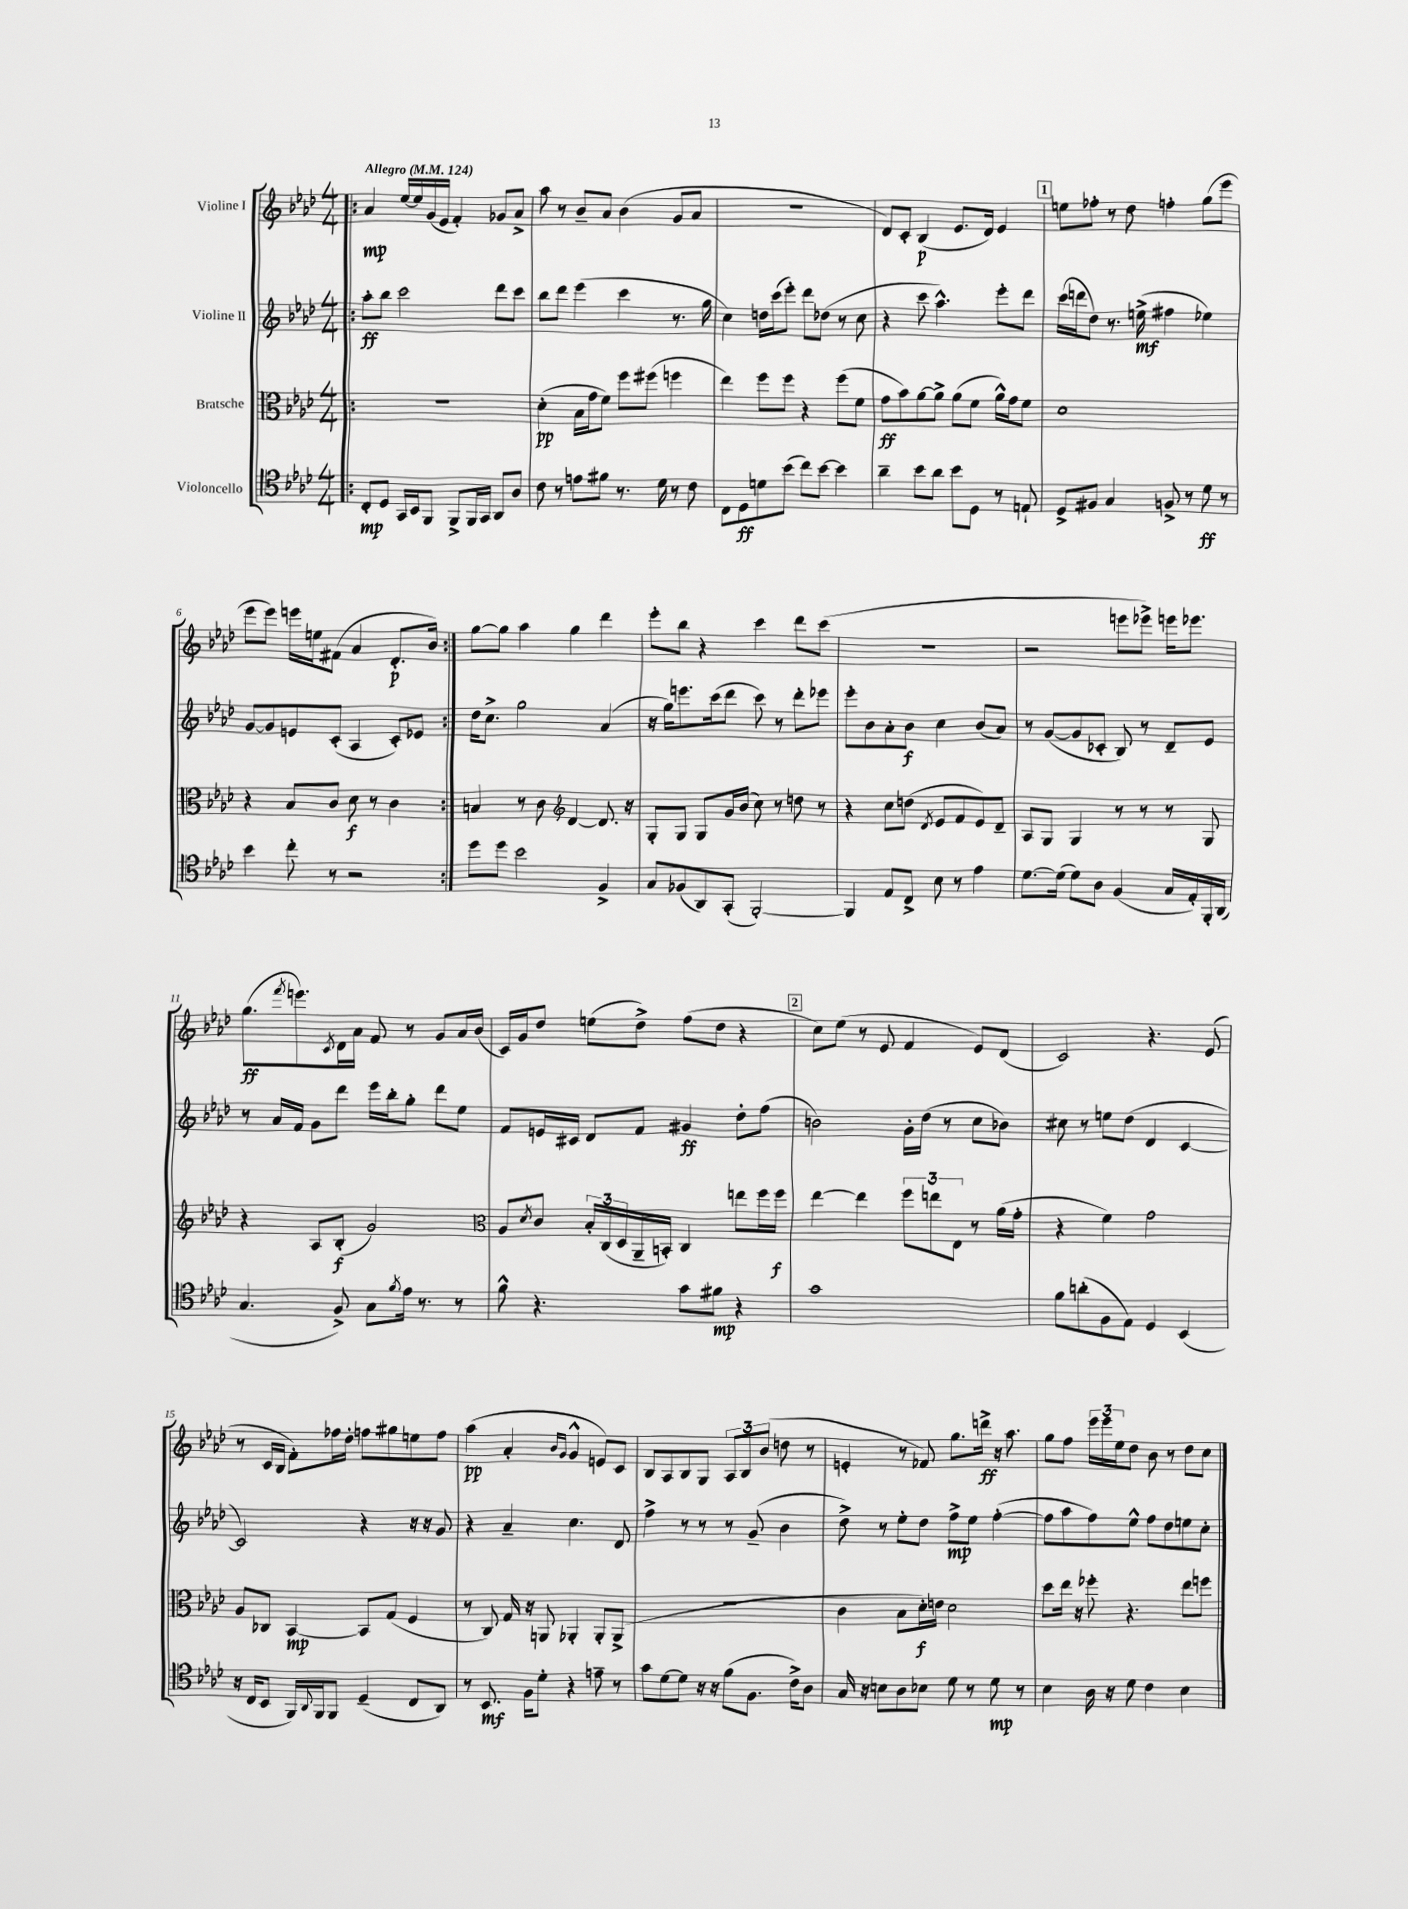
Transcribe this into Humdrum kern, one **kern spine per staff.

**kern	**dynam	**kern	**dynam	**kern	**dynam	**kern	**dynam
*part4	*part4	*part3	*part3	*part2	*part2	*part1	*part1
*staff4	*staff4	*staff3	*staff3	*staff2	*staff2	*staff1	*staff1
*I"Violoncello	*	*I"Bratsche	*	*I"Violine II	*	*I"Violine I	*
*clefC4	*	*clefC3	*	*clefG2	*	*clefG2	*
*k[b-e-a-d-]	*	*k[b-e-a-d-]	*	*k[b-e-a-d-]	*	*k[b-e-a-d-]	*
*M4/4	*	*M4/4	*	*M4/4	*	*M4/4	*
*MM124	*	*MM124	*	*MM124	*	*MM124	*
=1!|:	=1!|:	=1!|:	=1!|:	=1!|:	=1!|:	=1!|:	=1!|:
!	!	!	!	!	!	!LO:TX:a:B:t=Allegro	!
8C'/L	mp	1r	.	8aa-'\L	ff	4a-/	mp
8D-/J	.	.	.	8bb-\J	.	.	.
16GG/LL	.	.	.	2ccc\	.	[16ee-/LL	.
16BB-/J	.	.	.	.	.	16ee-/]	.
8FF/J	.	.	.	.	.	(16g/	.
.	.	.	.	.	.	16e-/JJ	.
8FF^/L	.	.	.	.	.	4f'/)	.
16FF/L	.	.	.	.	.	.	.
16GG/JJ	.	.	.	.	.	.	.
8AA-/L	.	.	.	8ddd-\L	.	8g-X/L	.
8A-/J	.	.	.	8ccc\J	.	8a-^/J	.
=2	=2	=2	=2	=2	=2	=2	=2
8c\	.	(4d-'\	pp	8bb-\L	.	8aa-\	.
8r	.	.	.	8ddd-\J	.	8r	.
8en\L	.	16B-\LL	.	(4eee-\	.	8b-~/L	.
.	.	16g\J	.	.	.	.	.
8f#X\J	.	8f\J)	.	.	.	8a-/J	.
8.r	.	8ff\L	.	4ccc\	.	(4b-\	.
.	.	(8ff#X\J	.	.	.	.	.
16d-\	.	.	.	.	.	.	.
8r	.	4ffn\	.	8.r	.	8g/L	.
8c\	.	.	.	.	.	8a-/J	.
.	.	.	.	16gg\	.	.	.
=3	=3	=3	=3	=3	=3	=3	=3
8C\L	.	4ee-\)	.	4cc\)	.	1r	.
8D-\	ff	.	.	.	.	.	.
8dn\	.	8ff\L	.	16ddn\LL	.	.	.
.	.	.	.	(16ccc\J	.	.	.
(8b-\J	.	8ff\J	.	8eee-'\J)	.	.	.
8cc\L)	.	4r	.	8ddd-\L	.	.	.
[8b-\J	.	.	.	(8dd-X\J	.	.	.
4b-\]	.	(8ff\L	.	8r	.	.	.
.	.	8f\J	.	8cc\	.	.	.
=4	=4	=4	=4	=4	=4	=4	=4
4a-~\	.	8g\L	ff	4r	.	8d-/L)	.
.	.	8b-\)	.	.	.	8c'/J	.
8b-\L	.	[8a-\	.	8ccc\	.	(4B-/	p
8a-\J	.	8a-^\J]	.	4.aa-^^\)	.	.	.
8b-\L	.	(8a-\L	.	.	.	8.e-/L	.
8D-\J	.	8f\J	.	.	.	.	.
.	.	.	.	.	.	16d-/Jk)	.
8r	.	16a-^^\LL)	.	8eee-'\L	.	4e-/	.
.	.	16g\J	.	.	.	.	.
8En`/	.	8f\J	.	8ddd-\J	.	.	.
!!LO:REH:place=s1:t=1
=5	=5	=5	=5	=5	=5	=5	=5
8D-^/L	.	1d-	.	(16ccc\LL	.	8een\L	.
.	.	.	.	16dddn\J	.	.	.
8F#X/J	.	.	.	8dd-\J)	.	8ff-X'\J	.
4G/	.	.	.	8.r	.	8r	.
.	.	.	.	.	.	8dd-\	.
.	.	.	.	(16een^\	mf	.	.
8Fn^/	.	.	.	4ff#X\	.	4ffn'\	.
8r	.	.	.	.	.	.	.
8d-\	ff	.	.	4ee-X\)	.	(8gg\L	.
8r	.	.	.	.	.	8eee-\J	.
!!LO:LB:g=z
=6	=6	=6	=6	=6	=6	=6	=6
4b-\	.	4r	.	[8g/L	.	8eee-\L	.
.	.	.	.	8g/]	.	8eee-\J)	.
8cc'\	.	8B-/L	.	8en/	.	16eeen\LL	.
.	.	.	.	.	.	16een\J	.
8r	.	8c/J	.	(8c'/J	.	(8f#X\J	.
2r	.	8d-\	f	4A-/	.	4a-/	.
.	.	8r	.	.	.	.	.
.	.	4c\	.	8c'/L)	.	8.d-'/L	p
.	.	.	.	8e-X/J	.	.	.
.	.	.	.	.	.	16b-/Jk)	.
=7:|!	=7:|!	=7:|!	=7:|!	=7:|!	=7:|!	=7:|!	=7:|!
8dd-\L	.	4Bn/	.	16dd-\KL	.	[8gg\L	.
.	.	.	.	8.cc^\J	.	.	.
8dd-\J	.	.	.	.	.	8gg\J]	.
2b-\	.	8r	.	2gg\	.	4aa-\	.
.	.	8c\	.	.	.	.	.
*	*	*clefG2	*	*	*	*	*
.	.	[4d-/	.	.	.	4gg\	.
4F^/	.	8.d-/]	.	(4a-/	.	4ddd-\	.
.	.	16r	.	.	.	.	.
=8	=8	=8	=8	=8	=8	=8	=8
8G/L	.	8G'/L	.	16r	.	8eee-'\L	.
.	.	.	.	16gg\KL)	.	.	.
(8F-X/	.	8G/J	.	8.eeen\	.	8bb-\J	.
8AA-/)	.	8G/L	.	.	.	4r	.
.	.	.	.	(16ccc\k	.	.	.
(8GG'/J	.	16g/L	.	8ddd-\J	.	.	.
.	.	(16b-/JJ	.	.	.	.	.
[2FF'/)	.	8cc\)	.	8ccc\)	.	4ccc\	.
.	.	8r	.	8r	.	.	.
.	.	8ddn\	.	8ddd-'\L	.	8ddd-\L	.
.	.	8r	.	8eee-X\J	.	(8ccc\J	.
=9	=9	=9	=9	=9	=9	=9	=9
4FF/]	.	4r	.	8eee-'\L	.	1r	.
.	.	.	.	8b-\	.	.	.
8E-/L	.	8cc\L	.	8a-'\	.	.	.
8C^/J	.	(8ddn\J	.	8b-\J	f	.	.
.	.	8qd-/	.	.	.	.	.
8B-\	.	8e-/L	.	4cc\	.	.	.
8r	.	8f/	.	.	.	.	.
4e-\	.	8e-/)	.	(8b-/L	.	.	.
.	.	8d-~/J	.	8a-/J)	.	.	.
=10	=10	=10	=10	=10	=10	=10	=10
[8.d-\L	.	8A-/L	.	8r	.	2r	.
.	.	8G/J	.	([8g/L	.	.	.
(16d-\Jk]	.	.	.	.	.	.	.
8d-\L)	.	4G/	.	8g/]	.	.	.
8A-\J	.	.	.	8c-X'/J	.	.	.
(4F/	.	8r	.	8B-/)	.	8eeen\L	.
.	.	8r	.	8r	.	8eee-X^\J)	.
16G/LL	.	8r	.	8d-~/L	.	16eeen\KL	.
16E-'/)	.	.	.	.	.	8.eee-X\J	.
16FF'/	.	8G/	.	8e-/J	.	.	.
(16AA-/JJ	.	.	.	.	.	.	.
!!LO:LB:g=z
=11	=11	=11	=11	=11	=11	=11	=11
4.G/	.	4r	.	8r	.	(8.gg\L	ff
.	.	.	.	16a-/LL	.	.	.
.	.	.	.	.	.	8qfff/	.
.	.	.	.	16f/JJ	.	8.eeen\)	.
.	.	8A-/L	.	8g\L	.	.	.
.	.	.	.	.	.	8qc/	.
8F^/)	.	(8B-'/J	f	8ddd-\J	.	16d-\L	.
.	.	.	.	.	.	16a-\JJ	.
8G\L	.	2g/)	.	16eee-\LL	.	8f/	.
.	.	.	.	16bb-'\J	.	.	.
8qf/	.	.	.	.	.	.	.
16e-\Jk	.	.	.	8gg'\J	.	8r	.
8.r	.	.	.	.	.	.	.
.	.	.	.	8ddd-\L	.	8g/L	.
8r	.	.	.	8ee-\J	.	16a-/L	.
.	.	.	.	.	.	(16b-/JJ	.
=12	=12	=12	=12	=12	=12	=12	=12
*	*	*clefC3	*	*	*	*	*
8f^^\	.	8A-/L	.	8f/L	.	16c/LL)	.
.	.	.	.	.	.	16g/J	.
.	.	8qd-/	.	.	.	.	.
4.r	.	8c/J	.	16en/L	.	8dd-/J	.
.	.	.	.	16c#X/JJ	.	.	.
.	.	24B-'/LL	.	8d-/L	.	(8een\L	.
.	.	(24C/	.	.	.	.	.
.	.	24D-/	.	.	.	.	.
.	.	16AA-~/	.	8f/J	.	8dd-^\J)	.
.	.	16BBn'/JJ)	.	.	.	.	.
8g\L	.	4C/	.	4g#X/	ff	(8ff\L	.
8f#X\J	mp	.	.	.	.	8dd-\J	.
4r	.	8een\L	.	8dd-'\L	.	4r	.
.	.	16ff\L	.	(8ff\J	.	.	.
.	.	16ff\JJ	f	.	.	.	.
!!LO:REH:place=s1:t=2
=13	=13	=13	=13	=13	=13	=13	=13
1g	.	[4ee-\	.	2bn\)	.	8cc\L)	.
.	.	.	.	.	.	(8ee-\J	.
.	.	4ee-\]	.	.	.	8r	.
.	.	.	.	.	.	8e-/	.
.	.	12ff\L	.	16g'\LL	.	4f/	.
.	.	.	.	(16dd-\JJ	.	.	.
.	.	12een\	.	.	.	.	.
.	.	.	.	8r	.	.	.
.	.	12E-\J	.	.	.	.	.
.	.	8r	.	8cc\L	.	8e-/L)	.
.	.	(16a-\LL	.	8b-X\J)	.	(8d-/J	.
.	.	16g'\JJ	.	.	.	.	.
=14	=14	=14	=14	=14	=14	=14	=14
8f\L	.	4r	.	8cc#X\	.	2c/)	.
(8an'\	.	.	.	8r	.	.	.
8F\	.	4f\)	.	8een\L	.	.	.
8E-\J)	.	.	.	(8dd-\J	.	.	.
4D-/	.	2g\	.	4d-/	.	4.r	.
(4BB-/	.	.	.	[4c/	.	.	.
.	.	.	.	.	.	(8e-/	.
!!LO:LB:g=z
=15	=15	=15	=15	=15	=15	=15	=15
16r	.	8A-/L	.	2c/])	.	8r	.
16C/KL	.	.	.	.	.	.	.
8BB-/J	.	8C-X/J	.	.	.	16c/LL	.
.	.	.	.	.	.	16B-/JJ	.
16FF/LL)	.	[4BB-/	mp	.	.	8f'\L)	.
8qqAA-/	.	.	.	.	.	.	.
16FF/J	.	.	.	.	.	.	.
8FF/J	.	.	.	.	.	16ff-X\L	.
.	.	.	.	.	.	16dd-'\JJ	.
(4D-~/	.	8BB-/L]	.	4r	.	8ffn\L	.
.	.	(8G/J	.	.	.	8gg#X\	.
8C/L	.	4F/	.	16r	.	8een\	.
.	.	.	.	16r	.	.	.
8AA-/J)	.	.	.	8g/	.	8ff\J	.
=16	=16	=16	=16	=16	=16	=16	=16
8r	.	8r	.	4r	.	(4aa-\	pp
8.BB-/	mf	8C/)	.	.	.	.	.
.	.	16G/	.	4a-~/	.	4a-'/	.
16F\KL	.	16r	.	.	.	.	.
8d-'\J	.	8AAn/	.	.	.	.	.
.	.	.	.	.	.	16qqb-/LL	.
.	.	.	.	.	.	16qqg/JJ	.
4r	.	4AA-X'/	.	4.cc\	.	4g^^/	.
8en~\	.	8AA-'/L	.	.	.	8en/L)	.
8r	.	(8AA-^/J	.	8d-/	.	8c/J	.
=17	=17	=17	=17	=17	=17	=17	=17
8g\L	.	1r	.	4ff^\	.	8B-/L	.
[8d-\	.	.	.	.	.	8A-/	.
8d-\J]	.	.	.	8r	.	8B-/	.
16r	.	.	.	8r	.	8G/J	.
16r	.	.	.	.	.	.	.
(8f\L	.	.	.	8r	.	12A-/L	.
.	.	.	.	.	.	12B-/	.
8.F\J	.	.	.	(8g~/	.	.	.
.	.	.	.	.	.	(12b-/J	.
.	.	.	.	4b-\	.	8ddn\	.
16c^\KL)	.	.	.	.	.	.	.
8A-\J	.	.	.	.	.	8r	.
=18	=18	=18	=18	=18	=18	=18	=18
16G/	.	4c\	.	8dd-^\)	.	4en'/	.
16r	.	.	.	.	.	.	.
8Bn\L	.	.	.	8r	.	.	.
8A-\	.	8B-\L	.	8ee-'\L	.	8r	.
8B-X\J	.	16d-'\L)	f	8dd-\J	.	8f-X/)	.
.	.	16en\JJ	.	.	.	.	.
8d-\	.	2d-\	.	8ff^\L	mp	8.gg\L	.
8r	.	.	.	8ee-\J	.	.	.
.	.	.	.	.	.	16dddn^\Jk	ff
8d-\	mp	.	.	([4ff'\	.	16r	.
.	.	.	.	.	.	8.aa-\	.
8r	.	.	.	.	.	.	.
=19	=19	=19	=19	=19	=19	=19	=19
4B-\	.	8dd-\L	.	8ff\L]	.	8gg\L	.
.	.	16ee-\Jk	.	8aa-\	.	8ff\J	.
.	.	16r	.	.	.	.	.
16A-\	.	8ff-X'\	.	8ff\)	.	24eee-\LL	.
.	.	.	.	.	.	24eee-\	.
16r	.	.	.	.	.	.	.
.	.	.	.	.	.	24ee-\J	.
8d-\	.	4.r	.	8ee-^^\J	.	8dd-\J	.
4c\	.	.	.	8ff\L	.	8b-\	.
.	.	.	.	8dd-\	.	8r	.
4B-\	.	8ee-\L	.	8een\	.	8dd-\L	.
.	.	8ffn\J	.	8cc'\J	.	8cc\J	.
==	==	==	==	==	==	==	==
*-	*-	*-	*-	*-	*-	*-	*-
